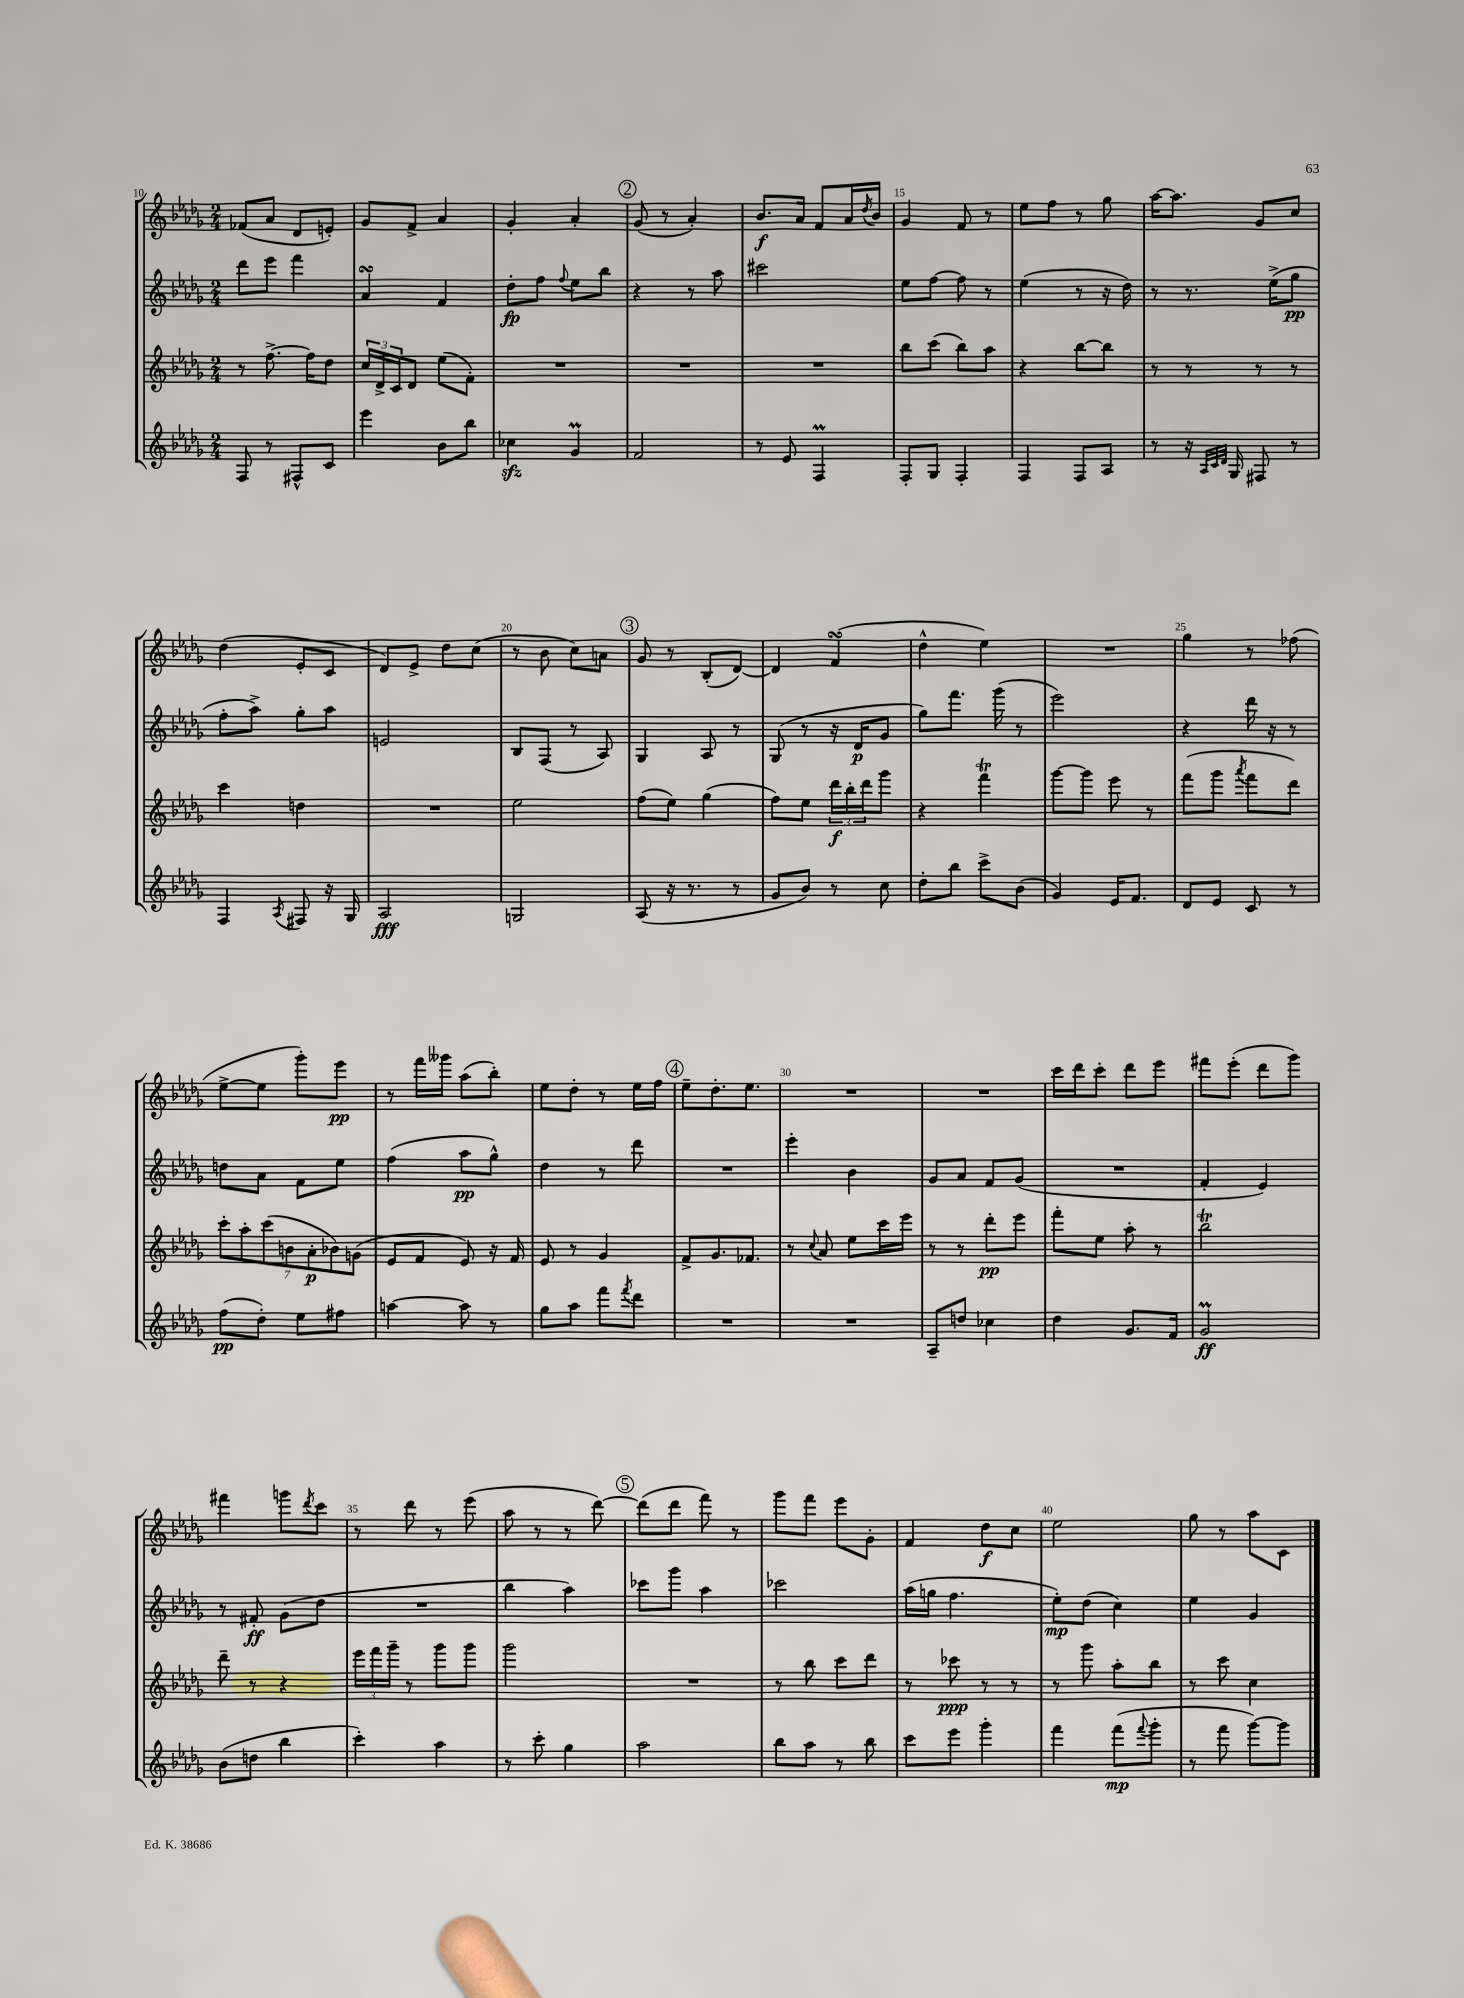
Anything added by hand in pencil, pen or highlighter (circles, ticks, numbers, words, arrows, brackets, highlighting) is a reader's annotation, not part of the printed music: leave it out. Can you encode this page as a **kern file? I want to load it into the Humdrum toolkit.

**kern	**dynam	**kern	**dynam	**kern	**dynam	**kern	**dynam
*part4	*part4	*part3	*part3	*part2	*part2	*part1	*part1
*staff4	*staff4	*staff3	*staff3	*staff2	*staff2	*staff1	*staff1
*clefG2	*	*clefG2	*	*clefG2	*	*clefG2	*
*k[b-e-a-d-g-]	*	*k[b-e-a-d-g-]	*	*k[b-e-a-d-g-]	*	*k[b-e-a-d-g-]	*
*M2/4	*	*M2/4	*	*M2/4	*	*M2/4	*
=10	=10	=10	=10	=10	=10	=10	=10
8F/	.	8r	.	8ddd-\L	.	(8f-X/L	.
8r	.	[8.ff^\	.	8eee-\J	.	8a-/J	.
8F#X^^/L	.	.	.	4fff\	.	8d-/L	.
.	.	16ff\KL]	.	.	.	.	.
8c/J	.	8dd-\J	.	.	.	8en'/J)	.
=11	=11	=11	=11	=11	=11	=11	=11
4eee-\	.	24cc/LL	.	4a-sSSS/	.	8g-/L	.
.	.	24d-^/	.	.	.	.	.
.	.	24c/J	.	.	.	.	.
.	.	8d-/J	.	.	.	8f^/J	.
8b-\L	.	(8ee-\L	.	4f/	.	4a-/	.
8bb-\J	.	8f'\J)	.	.	.	.	.
=12	=12	=12	=12	=12	=12	=12	=12
4cc-Xzz\	.	2r	.	8dd-'\L	fp	4g-'/	.
.	.	.	.	8ff\J	.	.	.
.	.	.	.	8qqff/	.	.	.
4g-M/	.	.	.	8ee-\L	.	4a-'/	.
.	.	.	.	8bb-\J	.	.	.
!!LO:REH:place=s1:t=2
=13	=13	=13	=13	=13	=13	=13	=13
2f/	.	2r	.	4r	.	(8g-/	.
.	.	.	.	.	.	8r	.
.	.	.	.	8r	.	4a-'/)	.
.	.	.	.	8aa-\	.	.	.
=14	=14	=14	=14	=14	=14	=14	=14
8r	.	2r	.	2ccc#X\	.	8.b-/L	f
8e-/	.	.	.	.	.	.	.
.	.	.	.	.	.	16a-/Jk	.
4Fm/	.	.	.	.	.	8f/L	.
.	.	.	.	.	.	16a-/L	.
.	.	.	.	.	.	8qdd-/	.
.	.	.	.	.	.	16b-/JJ	.
=15	=15	=15	=15	=15	=15	=15	=15
8F'/L	.	8bb-\L	.	8ee-\L	.	4g-/	.
8G-/J	.	(8ccc\J	.	[8ff\J	.	.	.
4F'/	.	8bb-\L)	.	8ff\]	.	8f/	.
.	.	8aa-\J	.	8r	.	8r	.
=16	=16	=16	=16	=16	=16	=16	=16
4F/	.	4r	.	(4ee-\	.	8ee-\L	.
.	.	.	.	.	.	8ff\J	.
8F/L	.	[8bb-\L	.	8r	.	8r	.
8A-/J	.	8bb-\J]	.	16r	.	8gg-\	.
.	.	.	.	16dd-\)	.	.	.
=17	=17	=17	=17	=17	=17	=17	=17
8r	.	8r	.	8r	.	[16aa-\KL	.
.	.	.	.	.	.	8.aa-\J]	.
16r	.	8r	.	8.r	.	.	.
32qqA-/LLL	.	.	.	.	.	.	.
32qqc/	.	.	.	.	.	.	.
32qqd-/JJJ	.	.	.	.	.	.	.
16G-/	.	.	.	.	.	.	.
8F#X/	.	8r	.	.	.	8g-/L	.
.	.	.	.	(16ee-^\KL	.	.	.
8r	.	8r	.	8gg-\J	pp	8cc/J	.
!!LO:LB:g=z
=18	=18	=18	=18	=18	=18	=18	=18
4F/	.	4ccc\	.	8ff'\L	.	(4dd-\	.
.	.	.	.	8aa-^\J)	.	.	.
8qA-/	.	.	.	.	.	.	.
8F#X/	.	4ddn\	.	8gg-'\L	.	8e-'/L	.
16r	.	.	.	8aa-\J	.	8c/J	.
16G-/	.	.	.	.	.	.	.
=19	=19	=19	=19	=19	=19	=19	=19
2A-/	fff	2r	.	2en/	.	8d-/L)	.
.	.	.	.	.	.	8e-^/J	.
.	.	.	.	.	.	8dd-\L	.
.	.	.	.	.	.	(8cc\J	.
=20	=20	=20	=20	=20	=20	=20	=20
2Gn/	.	2ee-\	.	8B-/L	.	8r	.
.	.	.	.	(8F/J	.	8b-\	.
.	.	.	.	8r	.	8cc\L)	.
.	.	.	.	8A-/)	.	8an\J	.
!!LO:REH:place=s1:t=3
=21	=21	=21	=21	=21	=21	=21	=21
(8A-/	.	(8ff\L	.	4G-/	.	8g-/	.
16r	.	8ee-\J)	.	.	.	8r	.
8.r	.	.	.	.	.	.	.
.	.	(4gg-\	.	8A-/	.	(8B-'/L	.
8r	.	.	.	8r	.	[8d-/J)	.
=22	=22	=22	=22	=22	=22	=22	=22
8g-/L	.	8ff\L)	.	(8G-/	.	4d-/]	.
8b-/J)	.	8ee-\J	.	8r	.	.	.
8r	.	24ddd-\LL	f	16r	.	(4fsSsS/	.
.	.	24bb-'\	.	.	.	.	.
.	.	.	.	16d-/KL	p	.	.
.	.	24ddd-\J	.	.	.	.	.
8cc\	.	8ggg-\J	.	8g-/J	.	.	.
=23	=23	=23	=23	=23	=23	=23	=23
8dd-'\L	.	4r	.	8gg-\L)	.	4dd-^^\	.
8bb-\J	.	.	.	8.fff\J	.	.	.
8ccc^\L	.	4ffft\	.	.	.	4ee-\)	.
.	.	.	.	(16ggg-\	.	.	.
(8b-\J	.	.	.	8r	.	.	.
=24	=24	=24	=24	=24	=24	=24	=24
4g-/)	.	[8ggg-\L	.	2eee-\)	.	2r	.
.	.	8ggg-\J]	.	.	.	.	.
16e-/KL	.	8eee-\	.	.	.	.	.
8.f/J	.	.	.	.	.	.	.
.	.	8r	.	.	.	.	.
=25	=25	=25	=25	=25	=25	=25	=25
8d-/L	.	(8fff\L	.	4r	.	4gg-\	.
8e-/J	.	8ggg-\J	.	.	.	.	.
.	.	8qaaa-/	.	.	.	.	.
8c/	.	8fff\L	.	16ddd-\	.	8r	.
.	.	.	.	16r	.	.	.
8r	.	8ddd-\J)	.	8r	.	(8ff-X\	.
!!LO:LB:g=z
=26	=26	=26	=26	=26	=26	=26	=26
(8ff\L	pp	14ccc'\L	.	8ddn\L	.	[8ee-^\L	.
.	.	14aa-'\	.	.	.	.	.
8dd-'\J)	.	.	.	8a-\J	.	8ee-\J]	.
.	.	(14ccc\	.	.	.	.	.
.	.	14bn\	.	.	.	.	.
8ee-\L	.	.	.	8f\L	.	8ggg-'\L)	.
.	.	14a-'\	p	.	.	.	.
.	.	14b-X\)	.	.	.	.	.
8ff#X\J	.	.	.	8ee-\J	.	8eee-\J	pp
.	.	(14gn\J	.	.	.	.	.
=27	=27	=27	=27	=27	=27	=27	=27
[4aan\	.	8e-/L	.	(4ff\	.	8r	.
.	.	8f/J	.	.	.	16fff\LL	.
.	.	.	.	.	.	16ggg--X\JJ	.
8aa\]	.	8e-/)	.	8aa-\L	pp	(8aa-\L	.
8r	.	16r	.	8gg-^^\J)	.	8bb-'\J)	.
.	.	16f/	.	.	.	.	.
=28	=28	=28	=28	=28	=28	=28	=28
8gg-\L	.	8e-/	.	4dd-\	.	8ee-\L	.
8aa-\J	.	8r	.	.	.	8dd-'\J	.
8fff\L	.	4g-/	.	8r	.	8r	.
8qfff/	.	.	.	.	.	.	.
8ddd-\J	.	.	.	8ddd-\	.	16ee-\LL	.
.	.	.	.	.	.	16ff\JJ	.
!!LO:REH:place=s1:t=4
=29	=29	=29	=29	=29	=29	=29	=29
2r	.	8f^/L	.	2r	.	8ee-~\L	.
.	.	8.g-/	.	.	.	8.dd-'\	.
.	.	8.f-X/J	.	.	.	8.ee-\J	.
=30	=30	=30	=30	=30	=30	=30	=30
2r	.	8r	.	4eee-'\	.	2r	.
.	.	8qqcc/	.	.	.	.	.
.	.	8a-/	.	.	.	.	.
.	.	8ee-\L	.	4b-\	.	.	.
.	.	16ccc\L	.	.	.	.	.
.	.	16eee-\JJ	.	.	.	.	.
=31	=31	=31	=31	=31	=31	=31	=31
8A-~/L	.	8r	.	8g-/L	.	2r	.
8ddn/J	.	8r	.	8a-/J	.	.	.
4cc-X\	.	8ddd-'\L	pp	8f/L	.	.	.
.	.	8eee-\J	.	(8g-/J	.	.	.
=32	=32	=32	=32	=32	=32	=32	=32
4dd-\	.	8fff'\L	.	2r	.	16ccc\LL	.
.	.	.	.	.	.	16ddd-\J	.
.	.	8ee-\J	.	.	.	8ccc'\J	.
8.g-/L	.	8aa-'\	.	.	.	8ddd-\L	.
.	.	8r	.	.	.	8eee-\J	.
16f/Jk	.	.	.	.	.	.	.
=33	=33	=33	=33	=33	=33	=33	=33
2g-M/	ff	2bb-T\	.	4f'/	.	8fff#X\L	.
.	.	.	.	.	.	(8eee-'\J	.
.	.	.	.	4e-/)	.	8ddd-\L	.
.	.	.	.	.	.	8ggg-\J)	.
!!LO:LB:g=z
=34	=34	=34	=34	=34	=34	=34	=34
(8b-\L	.	8ddd-~\	.	8r	.	4fff#X\	.
8ddn\J	.	8r	.	8f#X'/	ff	.	.
4bb-\	.	4r	.	(8g-\L	.	8gggn\L	.
.	.	.	.	.	.	8qddd-/	.
.	.	.	.	8dd-\J	.	8ccc\J	.
=35	=35	=35	=35	=35	=35	=35	=35
4ccc'\)	.	24eee-\LL	.	2r	.	8r	.
.	.	24fff\	.	.	.	.	.
.	.	24ggg-~\JJ	.	.	.	.	.
.	.	8r	.	.	.	8ddd-\	.
4aa-\	.	8ggg-\L	.	.	.	8r	.
.	.	8ggg-\J	.	.	.	(8eee-\	.
=36	=36	=36	=36	=36	=36	=36	=36
8r	.	2ggg-\	.	4bb-\	.	8aa-\	.
8ccc'\	.	.	.	.	.	8r	.
4gg-\	.	.	.	4aa-\)	.	8r	.
.	.	.	.	.	.	[8ddd-\)	.
!!LO:REH:place=s1:t=5
=37	=37	=37	=37	=37	=37	=37	=37
2aa-\	.	2r	.	8ccc-X\L	.	(8ddd-\L]	.
.	.	.	.	8ggg-\J	.	8ddd-\J	.
.	.	.	.	4aa-\	.	8fff\)	.
.	.	.	.	.	.	8r	.
=38	=38	=38	=38	=38	=38	=38	=38
8bb-\L	.	8r	.	2ccc-X\	.	8ggg-\L	.
8aa-\J	.	8bb-\	.	.	.	8fff\J	.
8r	.	8ccc\L	.	.	.	8eee-\L	.
8bb-\	.	8ddd-\J	.	.	.	8g-'\J	.
=39	=39	=39	=39	=39	=39	=39	=39
8ccc\L	.	8r	.	(16aa-\LL	.	4f/	.
.	.	.	.	16ggn\JJ	.	.	.
8eee-\J	.	8ccc-X\	ppp	4.ff\	.	.	.
4ggg-'\	.	8r	.	.	.	8dd-\L	f
.	.	8r	.	.	.	8cc\J	.
=40	=40	=40	=40	=40	=40	=40	=40
4fff\	.	8r	.	8ee-'\L)	mp	2ee-\	.
.	.	8ggg-\	.	(8dd-\J	.	.	.
(8fff\L	mp	8aa-'\L	.	4cc\)	.	.	.
8qqfff/	.	.	.	.	.	.	.
8ggg-'\J	.	8bb-\J	.	.	.	.	.
=41	=41	=41	=41	=41	=41	=41	=41
8r	.	8r	.	4ee-\	.	8gg-\	.
8fff\	.	8ccc\	.	.	.	8r	.
[8ggg-\L)	.	4cc\	.	4g-/	.	8aa-\L	.
8ggg-\J]	.	.	.	.	.	8c\J	.
==	==	==	==	==	==	==	==
*-	*-	*-	*-	*-	*-	*-	*-
